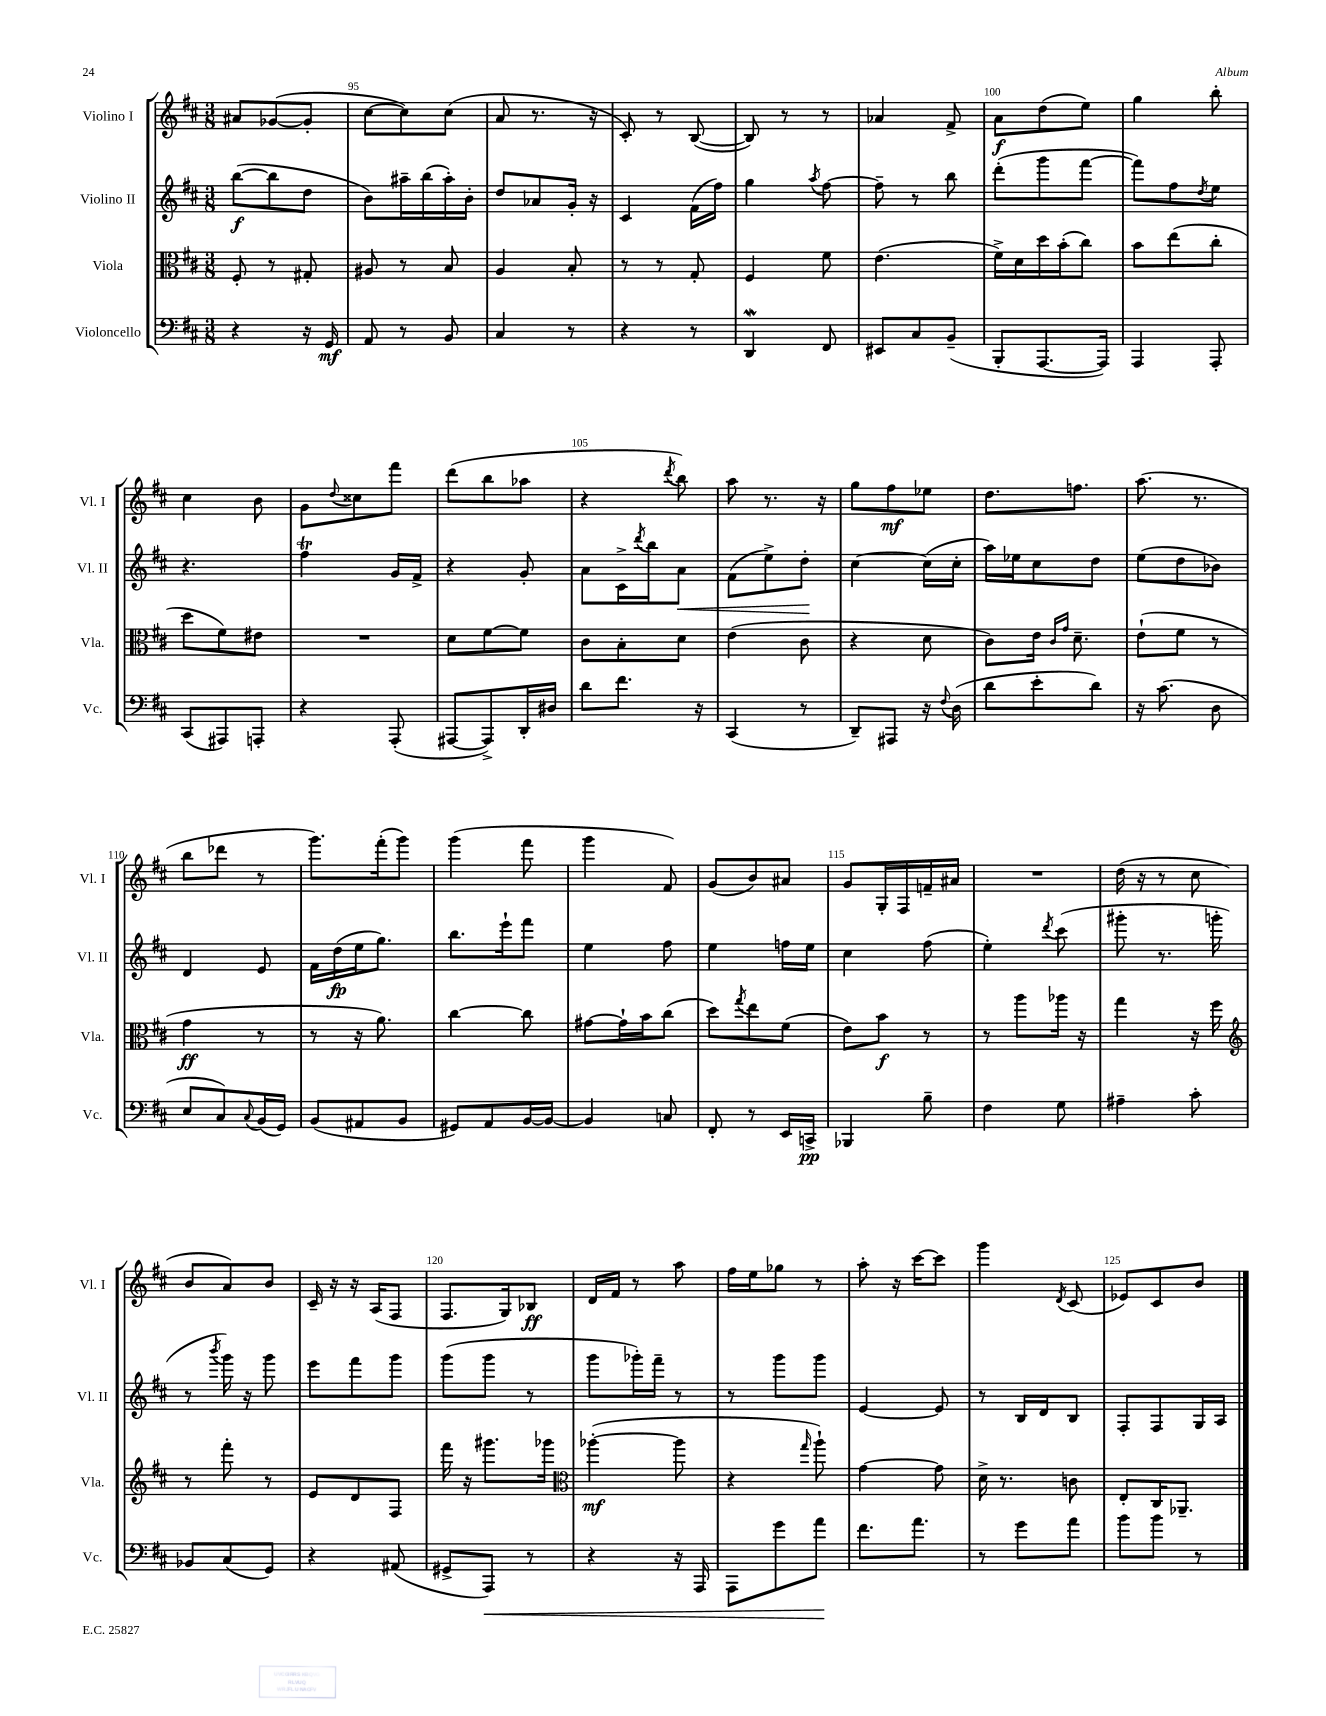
<<
\new StaffGroup <<
\new Staff = "s0" \with { instrumentName = "Violino I" shortInstrumentName = "Vl. I" } {
    \clef treble \key d \major \numericTimeSignature \time 3/8
    ais'8 ges'8~( ges'8-. |
    cis''8~ cis''8) cis''8( |
    a'8 r8. r16 |
    cis'8-.) r8 b8~( |
    b8) r8 r8 |
    aes'4 fis'8-> |
    a'8\f d''8( e''8) |
    g''4 b''8-. |
    cis''4 b'8 |
    g'8 \appoggiatura { d''8 } cisis''8 fis'''8 |
    d'''8( b''8 aes''8 |
    r4 \acciaccatura { d'''8 } b''8) |
    a''8 r8. r16 |
    g''8 fis''8\mf ees''8 |
    d''8. f''8. |
    a''8.( r8. |
    b''8 des'''8 r8 |
    g'''8.) fis'''16-.( g'''8) |
    g'''4( fis'''8 |
    g'''4 fis'8) |
    g'8( b'8) ais'8 |
    g'8 g16-. fis16 f'16-- ais'16 |
    R4. |
    d''16( r16 r8 cis''8 |
    b'8 a'8) b'8 |
    cis'16-- r16 r16 a16( fis8 |
    fis8. g16) bes8\ff |
    d'16 fis'16 r8 a''8 |
    fis''16 e''16 ges''8 r8 |
    a''8-. r16 cis'''16~ cis'''8 |
    g'''4 \acciaccatura { d'8 } cis'8( |
    ees'8) cis'8 b'8 \bar "|." |
}
\new Staff = "s1" \with { instrumentName = "Violino II" shortInstrumentName = "Vl. II" } {
    \clef treble \key d \major \numericTimeSignature \time 3/8
    b''8~\f( b''8 d''8 |
    b'8) ais''16-- b''16( ais''16-.) b'16-. |
    d''8 aes'8 g'16-. r16 |
    cis'4 fis'16( fis''16) |
    g''4 \acciaccatura { a''8 } fis''8~ |
    fis''8-- r8 b''8 |
    d'''8-.( g'''8 fis'''8~ |
    fis'''8) fis''8 \acciaccatura { d''8 } e''8 |
    r4. |
    fis''4\trill g'16 fis'16-> |
    r4 g'8-. |
    a'8 cis'16-> \acciaccatura { d'''8 } b''16 a'8\< |
    fis'8( e''8->) d''8-.\! |
    cis''4~ cis''16( cis''16-. |
    a''16) ees''16 cis''8 d''8 |
    e''8( d''8 bes'8) |
    d'4 e'8 |
    fis'16 d''16\fp( e''16 g''8.) |
    b''8. e'''16-! fis'''8 |
    e''4 fis''8 |
    e''4 f''16 e''16 |
    cis''4 fis''8( |
    e''4-.) \acciaccatura { d'''8 } cis'''8( |
    gis'''8-. r8. g'''16-. |
    r8 \acciaccatura { b'''8 } g'''16) r16 g'''8 |
    e'''8 fis'''8 g'''8 |
    g'''8( g'''8 r8 |
    g'''8 ges'''16-.) fis'''16-- r8 |
    r8 g'''8 g'''8 |
    e'4~ e'8 |
    r8 b16 d'16 b8 |
    fis8-. fis8 g16 a16 \bar "|." |
}
\new Staff = "s2" \with { instrumentName = "Viola" shortInstrumentName = "Vla." } {
    \clef alto \key d \major \numericTimeSignature \time 3/8
    fis8-. r8 gis8-. |
    ais8 r8 b8 |
    a4 b8-. |
    r8 r8 g8-. |
    fis4 fis'8 |
    e'4.( |
    fis'16->) d'16 d''16 b'16-.( cis''8) |
    b'8 e''8( cis''8-. |
    d''8 fis'8) eis'8 |
    R4. |
    d'8 fis'8~ fis'8 |
    cis'8 b8-. d'8 |
    e'4( cis'8 |
    r4 d'8 |
    cis'8) e'16 \grace { cis'16 g'16 } d'8.-- |
    e'8-!( fis'8 r8 |
    g'4\ff r8 |
    r8 r16 a'8.) |
    cis''4~ cis''8 |
    gis'8~ gis'16-! b'16 cis''8( |
    d''8) \acciaccatura { g''8 } e''8 fis'8( |
    e'8) b'8\f r8 |
    r8 a''8 aes''16 r16 |
    g''4 r16 fis''16 |
    \clef treble r8 fis'''8-. r8 |
    e'8 d'8 fis8 |
    fis'''16 r16 gis'''8. ges'''16 |
    \clef alto aes''4~-.\mf( aes''8 |
    r4 \grace { g''16 } a''8-!) |
    g'4~ g'8 |
    d'16-> r8. c'8 |
    e8-. cis16 aes,8.-- \bar "|." |
}
\new Staff = "s3" \with { instrumentName = "Violoncello" shortInstrumentName = "Vc." } {
    \clef bass \key d \major \numericTimeSignature \time 3/8
    r4 r16 g,16\mf |
    a,8 r8 b,8 |
    cis4 r8 |
    r4 r8 |
    d,4\mordent fis,8 |
    eis,8 cis8 b,8--( |
    b,,8-. a,,8.~ a,,16) |
    a,,4 a,,8-. |
    cis,8( ais,,8) a,,8-. |
    r4 a,,8-.( |
    ais,,8~ ais,,8->) d,16-. dis16 |
    d'8 fis'8. r16 |
    cis,4( r8 |
    d,8--) ais,,8 r16 \appoggiatura { fis8 } d16( |
    d'8 e'8-. d'8) |
    r16 cis'8.( d8 |
    e8 cis8) \appoggiatura { cis8 } b,16( g,16) |
    b,8( ais,8 b,8 |
    gis,8) a,8 b,16~ b,16~ |
    b,4 c8 |
    fis,8-. r8 e,16 c,16->\pp |
    bes,,4 b8-- |
    fis4 g8 |
    ais4-- cis'8-. |
    bes,8 cis8( g,8) |
    r4 ais,8( |
    gis,8-> a,,8\<) r8 |
    r4 r16 a,,16 |
    a,,8 g'8 a'8\! |
    fis'8. a'8. |
    r8 g'8 a'8 |
    b'8 b'8 r8 \bar "|." |
}
>>
>>
\layout { \context { \Score currentBarNumber = #94 \override BarNumber.break-visibility = ##(#f #t #t) barNumberVisibility = #(every-nth-bar-number-visible 5) } }
